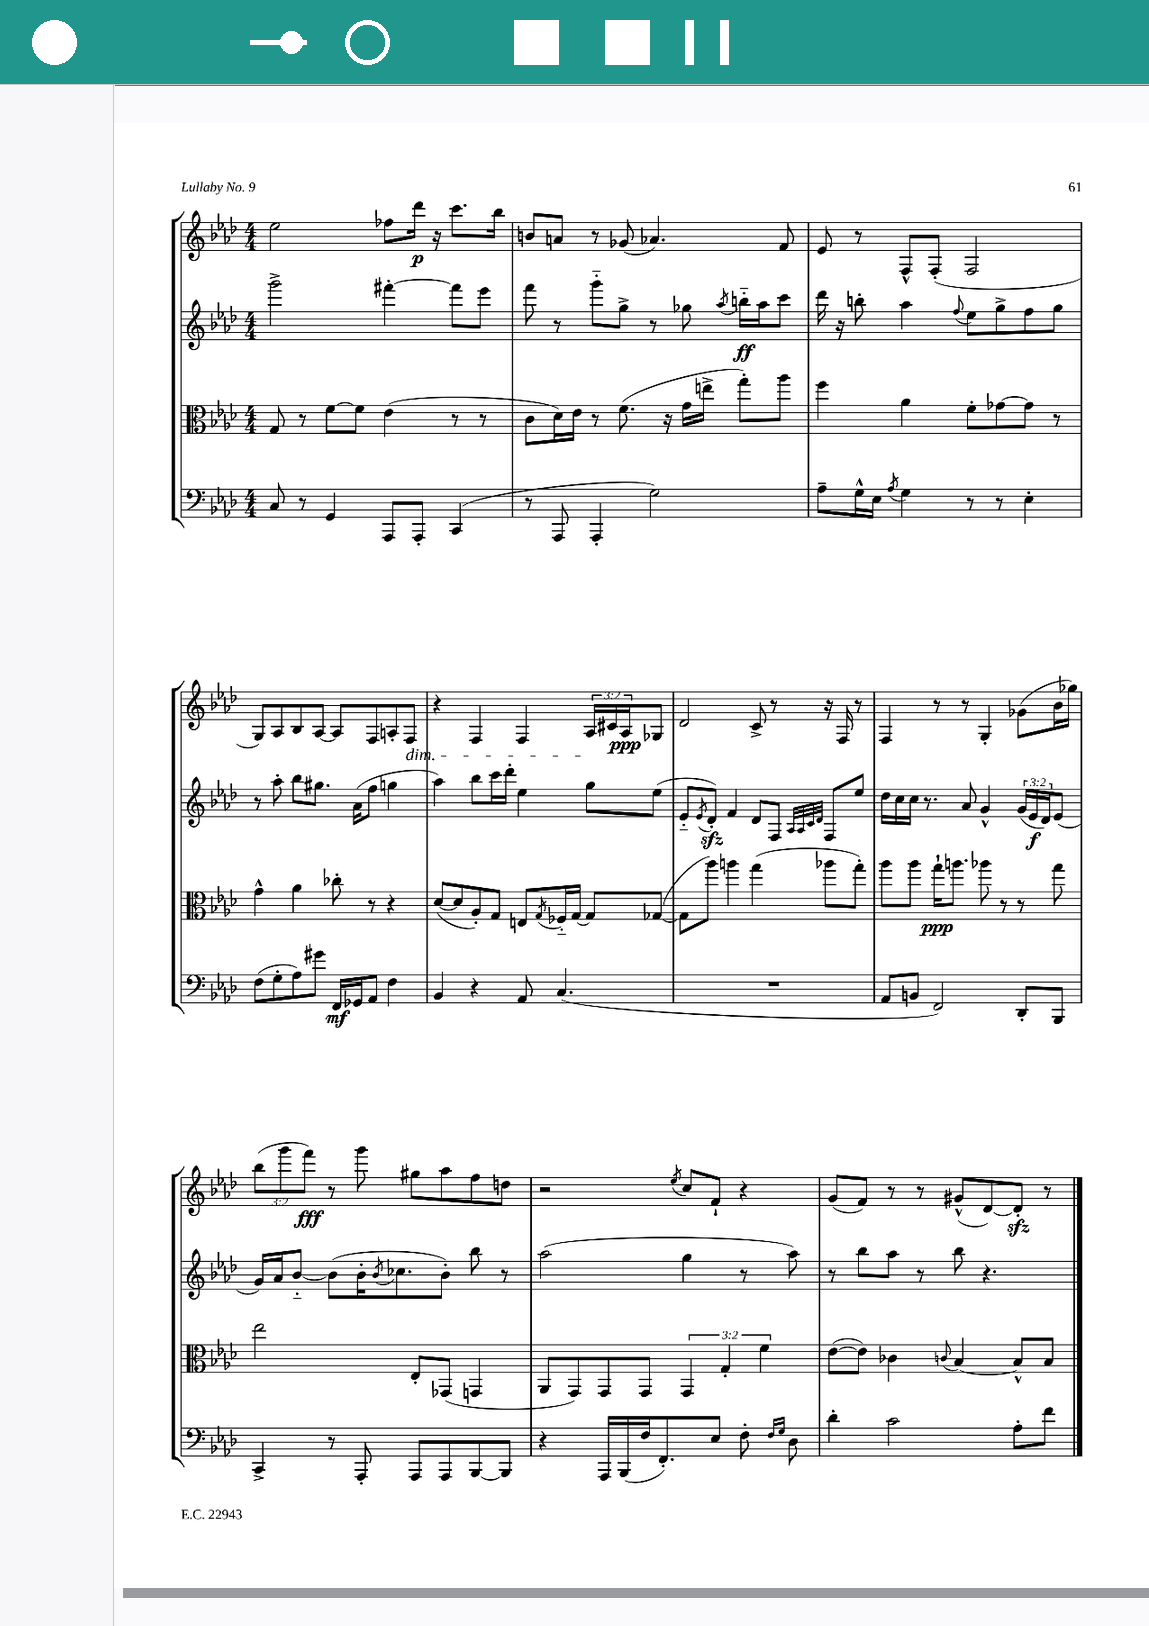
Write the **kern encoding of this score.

**kern	**dynam	**kern	**dynam	**kern	**dynam	**kern	**dynam
*part4	*part4	*part3	*part3	*part2	*part2	*part1	*part1
*staff4	*staff4	*staff3	*staff3	*staff2	*staff2	*staff1	*staff1
*clefF4	*	*clefC3	*	*clefG2	*	*clefG2	*
*k[b-e-a-d-]	*	*k[b-e-a-d-]	*	*k[b-e-a-d-]	*	*k[b-e-a-d-]	*
*M4/4	*	*M4/4	*	*M4/4	*	*M4/4	*
=65	=65	=65	=65	=65	=65	=65	=65
8C/	.	8G/	.	2ggg^\	.	2ee-\	.
8r	.	8r	.	.	.	.	.
4GG/	.	[8f\L	.	.	.	.	.
.	.	8f\J]	.	.	.	.	.
8AAA-/L	.	(4e-\	.	[4fff#X'\	.	8ff-X\L	.
8AAA-'/J	.	.	.	.	.	16ddd-\Jk	p
.	.	.	.	.	.	16r	.
(4CC/	.	8r	.	8fff#\L]	.	8.ccc\L	.
.	.	8r	.	8eee-\J	.	.	.
.	.	.	.	.	.	16bb-\Jk	.
=66	=66	=66	=66	=66	=66	=66	=66
8r	.	8c\L	.	8fff\	.	8bn/L	.
8AAA-/	.	16d-\L)	.	8r	.	8an/J	.
.	.	16e-\JJ	.	.	.	.	.
4AAA-'/	.	8r	.	8ggg\L	.	8r	.
.	.	(8.f\	.	8gg^\J	.	(8g-X/	.
2G\)	.	.	.	8r	.	4.a-X/)	.
.	.	16r	.	.	.	.	.
.	.	16g\LL	.	8gg-X\	.	.	.
.	.	16een^\JJ	.	.	.	.	.
.	.	.	.	8qaa-/	.	.	.
.	.	8gg'\L)	.	16bbn\LL	ff	.	.
.	.	.	.	16aa-\J	.	.	.
.	.	8aa-\J	.	8ccc\J	.	8f/	.
=67	=67	=67	=67	=67	=67	=67	=67
8A-~\L	.	4ff\	.	16ddd-\	.	8e-/	.
.	.	.	.	16r	.	.	.
16G^^\L	.	.	.	8bbn'\	.	8r	.
16E-\JJ	.	.	.	.	.	.	.
8qA-/	.	.	.	.	.	.	.
4G\	.	4a-\	.	4aa-\	.	8F^^/L	.
.	.	.	.	.	.	(8F'/J	.
.	.	.	.	8qqff/	.	.	.
8r	.	8f'\L	.	8ee-\L	.	2F/	.
8r	.	[8g-X\	.	8gg^\	.	.	.
4E-'\	.	8g-\J]	.	8ff\	.	.	.
.	.	8r	.	8gg\J	.	.	.
!!LO:LB:g=z
=68	=68	=68	=68	=68	=68	=68	=68
(8F\L	.	4g^^\	.	8r	.	8G/L)	.
8G'\	.	.	.	8aa-'\	.	8A-/	.
8A-\)	.	4a-\	.	8bb-\L	.	8B-/	.
8g#X\J	.	.	.	8.gg#X\J	.	[8A-/J	.
16FF/LL	mf	8cc-X'\	.	.	.	8A-/L]	.
16GG-X/J	.	.	.	(16a-\KL	.	.	.
8AA-/J	.	8r	.	8ff\J	.	8F/	.
4F\	.	4r	.	4ggn\	.	8An'/	.
!	!	!	!	!	!	!LO:TX:b:i:t=dim.	!
.	.	.	.	.	.	8F/J	.
=69	=69	=69	=69	=69	=69	=69	=69
4BB-/	.	([8d-/L	.	4aa-\)	.	4r	.
.	.	8d-/]	.	.	.	.	.
4r	.	8A-'/)	.	8bb-\L	.	4F/	.
.	.	8G/J	.	16ccc\L	.	.	.
.	.	.	.	16ddd-'\JJ	.	.	.
8AA-/	.	8En/L	.	4ee-\	.	4F/	.
.	.	8qG/	.	.	.	.	.
(4.C/	.	16F-X/L	.	.	.	.	.
.	.	[16G/JJ	.	.	.	.	.
.	.	8G/L]	.	8gg\L	.	24A-/LL	.
.	.	.	.	.	.	24c#X/	.
.	.	.	.	.	.	24A-/J	ppp
.	.	([8G-X/J	.	(8ee-\J	.	8G-X/J	.
=70	=70	=70	=70	=70	=70	=70	=70
1r	.	8G-\L]	.	8e-/L	.	2d-/	.
.	.	.	.	8qe-/	.	.	.
.	.	8aa-\J)	.	8d-zz'/J)	.	.	.
.	.	4aan\	.	4f/	.	.	.
.	.	(4gg\	.	8d-/L	.	8c^/	.
.	.	.	.	8F/J	.	8r	.
.	.	.	.	32qqA-/LLL	.	.	.
.	.	.	.	32qqA-/	.	.	.
.	.	.	.	32qqc/	.	.	.
.	.	.	.	32qqd-/JJJ	.	.	.
.	.	8aa-X\L	.	8F/L	.	16r	.
.	.	.	.	.	.	16F/	.
.	.	8gg'\J)	.	8ee-/J	.	8r	.
=71	=71	=71	=71	=71	=71	=71	=71
8AA-/L	.	8aa-\L	.	16dd-\LL	.	4F/	.
.	.	.	.	16cc\	.	.	.
8BBn/J	.	8aa-\J	.	16cc\JJ	.	.	.
.	.	.	.	8.r	.	.	.
2FF/)	.	16gg`\KL	ppp	.	.	8r	.
.	.	8.aan\J	.	.	.	.	.
.	.	.	.	8a-/	.	8r	.
.	.	8aa-X\	.	4g^^/	.	4G'/	.
.	.	8r	.	.	.	.	.
8DD-'/L	.	8r	.	(24g/LL	.	(8g-X\L	.
.	.	.	.	24e-/	f	.	.
.	.	.	.	24d-/J)	.	.	.
8BBB-/J	.	8gg\	.	(8e-/J	.	16b-\L	.
.	.	.	.	.	.	16gg-X\JJ)	.
!!LO:LB:g=z
=72	=72	=72	=72	=72	=72	=72	=72
4CC^/	.	2ee-\	.	16g/LL)	.	(12bb-\L	.
.	.	.	.	16a-/J	.	.	.
.	.	.	.	.	.	12ggg\	.
.	.	.	.	[8b-/J	.	.	.
.	.	.	.	.	.	12fff\J)	fff
8r	.	.	.	(8b-\L]	.	8r	.
8AAA-'/	.	.	.	16b-'\K	.	8ggg\	.
.	.	.	.	8qb-/	.	.	.
.	.	.	.	8.cc-X\	.	.	.
8AAA-/L	.	8E-'/L	.	.	.	8gg#X\L	.
8AAA-/	.	(8GG-X/J	.	8b-'\J)	.	8aa-\	.
[8BBB-/	.	4GGn/	.	8bb-\	.	8ff\	.
8BBB-/J]	.	.	.	8r	.	8ddn\J	.
=73	=73	=73	=73	=73	=73	=73	=73
4r	.	8AA-/L	.	(2aa-\	.	2r	.
.	.	8GG/)	.	.	.	.	.
16AAA-/LL	.	8GG/	.	.	.	.	.
(16BBB-/	.	.	.	.	.	.	.
16F/J	.	8GG/J	.	.	.	.	.
8.FF'/)	.	.	.	.	.	.	.
.	.	.	.	.	.	8qee-/	.
.	.	6GG/	.	4gg\	.	8cc/L	.
8E-/J	.	.	.	.	.	8f`/J	.
.	.	6G'/	.	.	.	.	.
8F'\	.	.	.	8r	.	4r	.
.	.	6f\	.	.	.	.	.
16qqF/LL	.	.	.	.	.	.	.
16qqG/JJ	.	.	.	.	.	.	.
8D-\	.	.	.	8aa-\)	.	.	.
=74	=74	=74	=74	=74	=74	=74	=74
4d-'\	.	([8e-\L	.	8r	.	(8g/L	.
.	.	8e-\J])	.	8bb-\L	.	8f/J)	.
2c\	.	4c-X\	.	8aa-\J	.	8r	.
.	.	.	.	8r	.	8r	.
.	.	8qqcn/	.	.	.	.	.
.	.	[4B-/	.	8bb-\	.	(8g#X^^/L	.
.	.	.	.	4.r	.	[8d-/)	.
8A-'\L	.	8B-^^/L]	.	.	.	8d-zz'/J]	.
8f\J	.	8B-/J	.	.	.	8r	.
==	==	==	==	==	==	==	==
*-	*-	*-	*-	*-	*-	*-	*-
